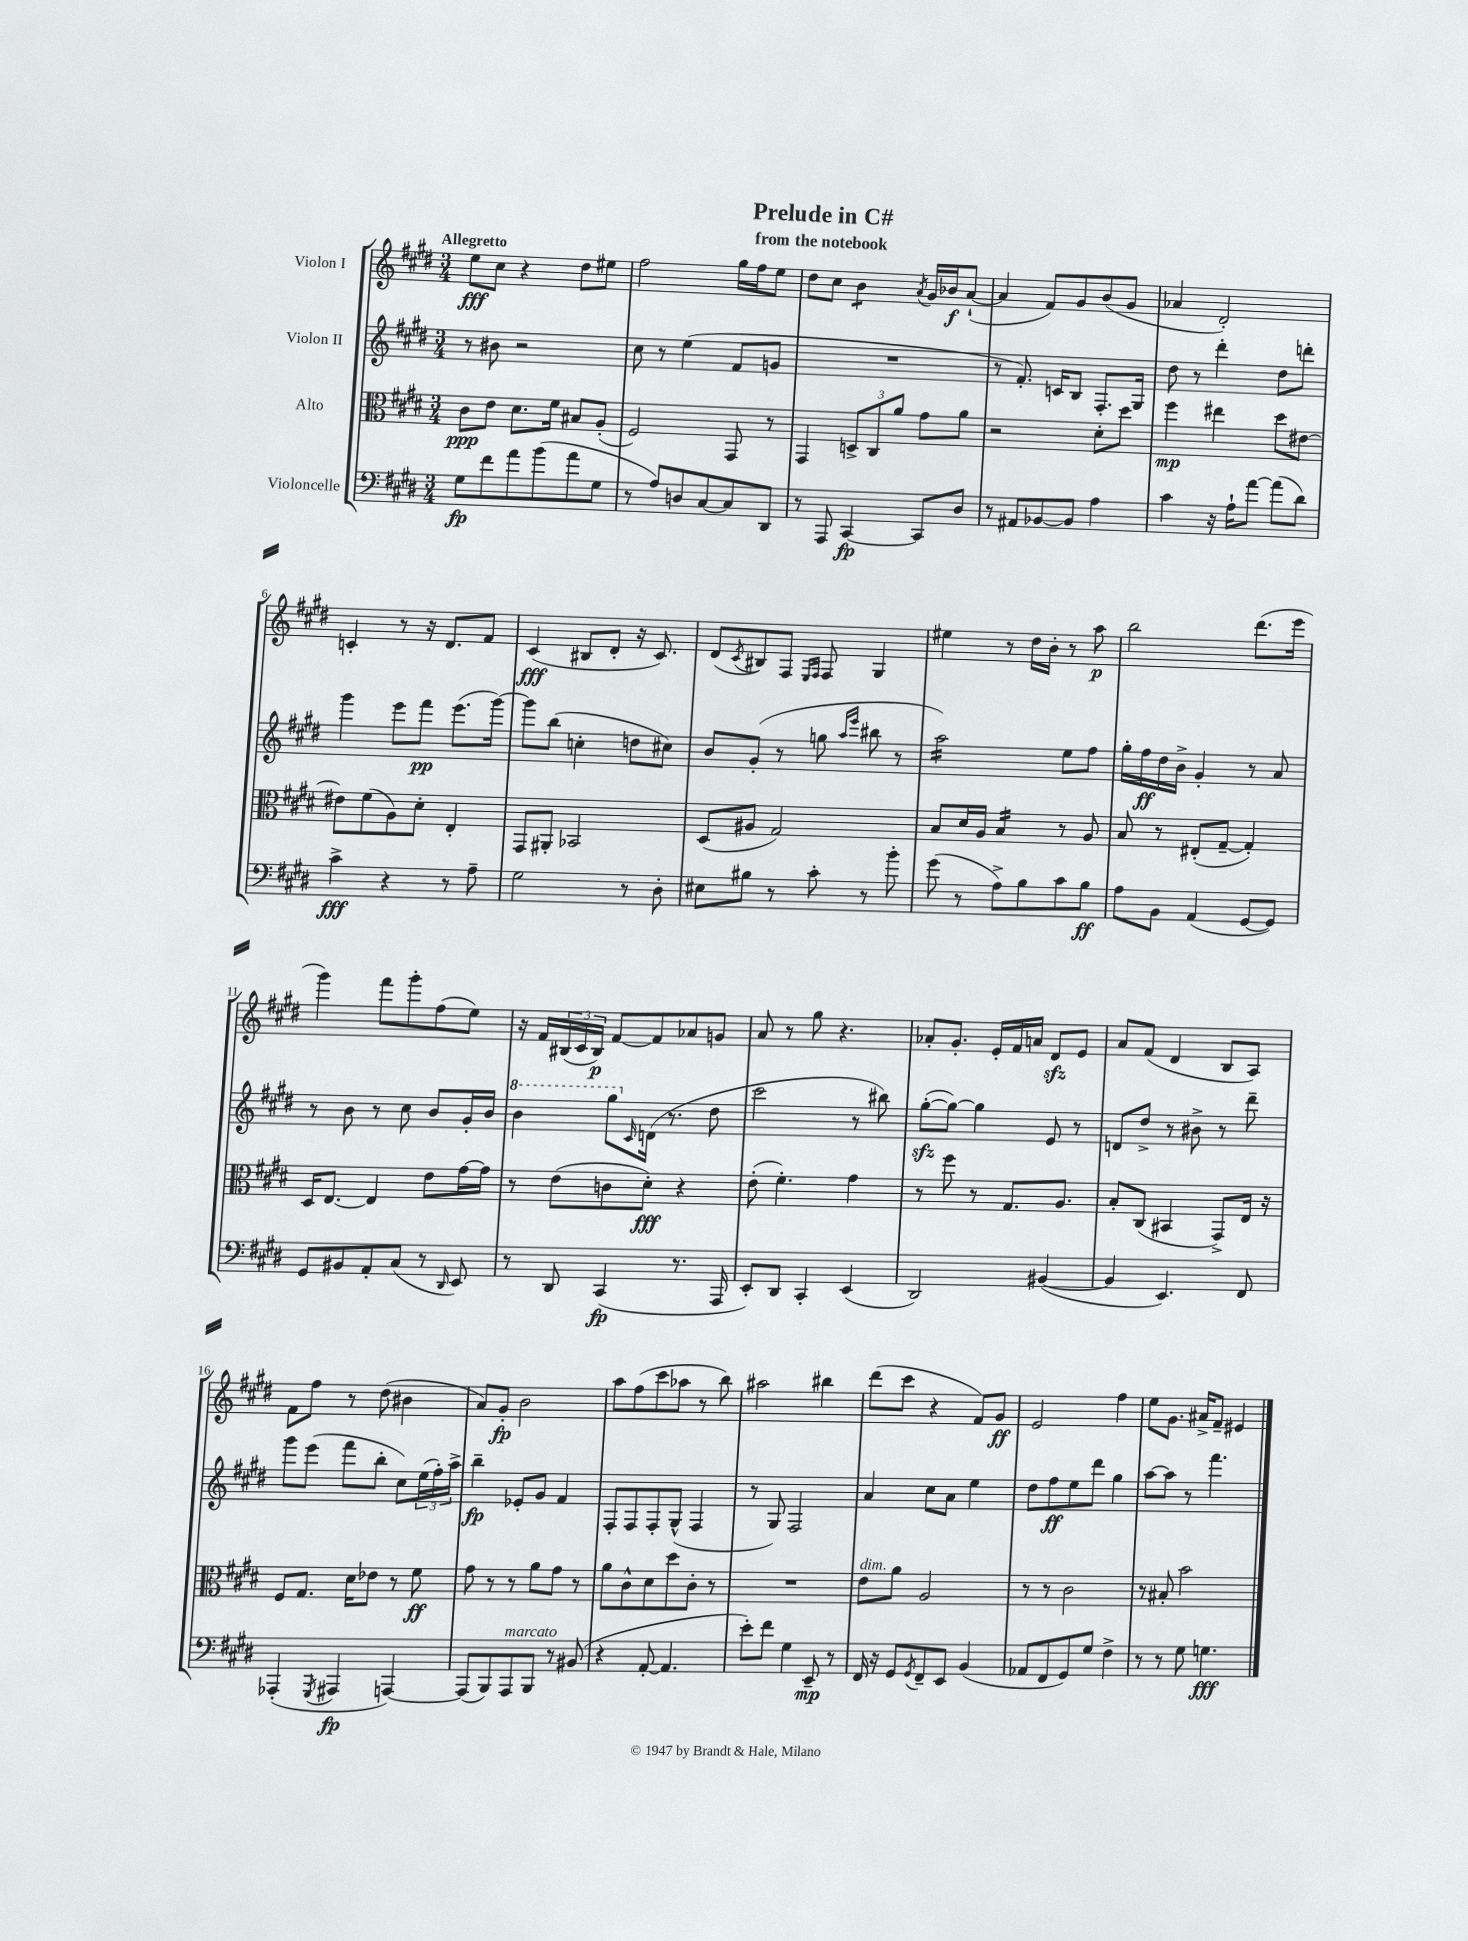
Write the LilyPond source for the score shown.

\header { title = "Prelude in C#" subtitle = "from the notebook" }
<<
\new StaffGroup <<
\new Staff = "s0" \with { instrumentName = "Violon I" } {
    \clef treble \key e \major \numericTimeSignature \time 3/4 \tempo "Allegretto"
    e''8\fff cis''8 r4 dis''8 eis''8 |
    fis''2 gis''16 fis''16 e''8 |
    dis''8 cis''8 b'4:8 \acciaccatura { a'8 } gis'16 bes'16\f a'8~-!( |
    a'4 fis'8) gis'8 b'8( gis'8 |
    aes'4 dis'2-.) |
    c'4-. r8 r16 dis'8. fis'8 |
    cis'4\fff( bis8 dis'8-. r16 cis'8.) |
    dis'8( \acciaccatura { cis'8 } bis8) fis8 \grace { e16 fis16 } fis8 gis4 |
    eis''4 r8 dis''16 b'16-. r8 a''8\p |
    b''2 dis'''8.( e'''16 |
    gis'''4) fis'''8 gis'''8-. fis''8( e''8) |
    r16 fis'16 \tuplet 3/2 { bis16( cis'16 bis16\p) } fis'8~ fis'8 aes'8 g'8 |
    a'8 r8 gis''8 r4. |
    aes'8-. gis'8.-. e'16-. fis'16 a'16 dis'8\sfz e'8 |
    a'8 fis'8( dis'4 b8 a8) |
    fis'8 fis''8 r8 dis''8( bis'4 |
    a'8) gis'8-.\fp b'2 |
    a''8 fis''8( cis'''8 aes''8 r8 b''8) |
    ais''2 bis''4 |
    dis'''8( cis'''8 r4 fis'8) gis'8\ff |
    e'2 fis''4 |
    e''8 gis'8. ais'16-> fis'8-- eis'4 \bar "|." |
}
\new Staff = "s1" \with { instrumentName = "Violon II" } {
    \clef treble \key e \major \numericTimeSignature \time 3/4
    r8 bis'8 r2 |
    cis''8 r8 e''4( fis'8 g'8 |
    R2. |
    r8 fis'8.-.) c'16 b8 fis8.-. gis16 |
    dis''8 r8 dis'''4-. dis''8 d'''8-. |
    gis'''4 e'''8 fis'''8\pp e'''8.( gis'''16~) |
    gis'''8 b''8( c''4-. d''8 cis''8) |
    b'8 gis'8-.( r8 g''8 \grace { a''16 e'''16 } bis''8 r8 |
    a''2:16) e''8 fis''8 |
    gis''16-. fis''16\ff dis''16 b'16-> gis'4-. r8 a'8 |
    r8 b'8 r8 cis''8 b'8 gis'16-. b'16 |
    \ottava #1 b''4 gis'''8 \ottava #0 \grace { cis'16 } d'16( r8. dis''8 |
    cis'''2 r8 bis''8) |
    gis''8~-.\sfz( gis''8~) gis''4 e'8 r8 |
    d'8 dis''8-> r8 bis'8-> r8 dis'''8-- |
    gis'''8 e'''8( fis'''8 b''8-. cis''8) \tuplet 3/2 { e''16( fis''16-.) a''16-> } |
    b''4--\fp ees'8-. gis'8 fis'4 |
    fis8-. fis8 fis8-. gis8-^( fis4 |
    r8 gis8) fis2 |
    a'4 cis''8 a'8 e''4 |
    dis''8 fis''8\ff e''8 dis'''8 gis''4 |
    a''8~ a''8 r8 fis'''4. \bar "|." |
}
\new Staff = "s2" \with { instrumentName = "Alto" } {
    \clef alto \key e \major \numericTimeSignature \time 3/4
    cis'8\ppp e'8 dis'8. fis'16 bis8 a8-.( |
    fis2) gis,8 r8 |
    gis,4 \tuplet 3/2 { d8-> cis8 a'8 } gis'8 a'8 |
    r2 dis'8-. dis''8 |
    fis''4\mp eis''4 dis''8 eis'8~ |
    eis'8 fis'8( a8) dis'8-. e4-. |
    gis,8 ais,8-. bes,2 |
    dis8( ais8 gis2) |
    b8 dis'16 a16 b4:16 r8 a8 |
    b8 r8 eis8-.( gis8~-- gis4-.) |
    dis16 e8.~ e4 e'8 gis'16~ gis'16 |
    r8 e'8( c'8 dis'8-.\fff) r4 |
    e'8-.( fis'4.-.) gis'4 |
    r8 fis''8 r8 gis8. a8. |
    b8-. cis8( bis,4 gis,8->) e16 r16 |
    fis8 gis8. dis'16 ees'8 r8 fis'8\ff |
    gis'8 r8 r8 a'8 gis'8 r8 |
    a'8 cis'8-^ dis'8 dis''8 cis'8-. r8 |
    R2. |
    e'8^\markup { \italic "dim." } a'8 a2 |
    r8 r8 cis'2 |
    r8 bis8-. b'2 \bar "|." |
}
\new Staff = "s3" \with { instrumentName = "Violoncelle" } {
    \clef bass \key e \major \numericTimeSignature \time 3/4
    gis8\fp fis'8 a'8 b'8( a'8 gis8 |
    r8 a8) d8 cis8~ cis8 dis,8 |
    r8 a,,8 cis,4~\fp cis,8 dis8 |
    r8 ais,8 bes,8~ bes,8 a4 |
    cis'4 r16 a16-! a'8~ a'8( dis'8) |
    cis'4->\fff r4 r8 a8-- |
    gis2 r8 dis8-. |
    eis8 bis8 r8 cis'8-. r8 b'8-. |
    gis'8( r8 a8->) b8 cis'8 b8\ff |
    a8 b,8 a,4( gis,8~ gis,8) |
    gis,8 bis,8 a,8-. cis8( r8 \grace { dis,16 } e,8) |
    r8 dis,8 cis,4\fp( r8. a,,16 |
    e,8-.) dis,8 cis,4-. e,4( |
    dis,2) bis,4~( |
    bis,4 e,4.) fis,8 |
    aes,,4-.( \acciaccatura { gis,,8 } ais,,4\fp a,,4~) |
    a,,8( b,,8) a,,8^\markup { \italic "marcato" } b,,8 r8 bis,8( |
    r4 a,8~-. a,4. |
    e'8-.) fis'8 gis4 e,8--\mp r8 |
    fis,16 r16 gis,8 \acciaccatura { gis,8 } fis,8-- e,8 b,4( |
    aes,8 fis,8 gis,8) gis8 fis4-> |
    r8 r8 gis8 g4.\fff \bar "|." |
}
>>
>>
